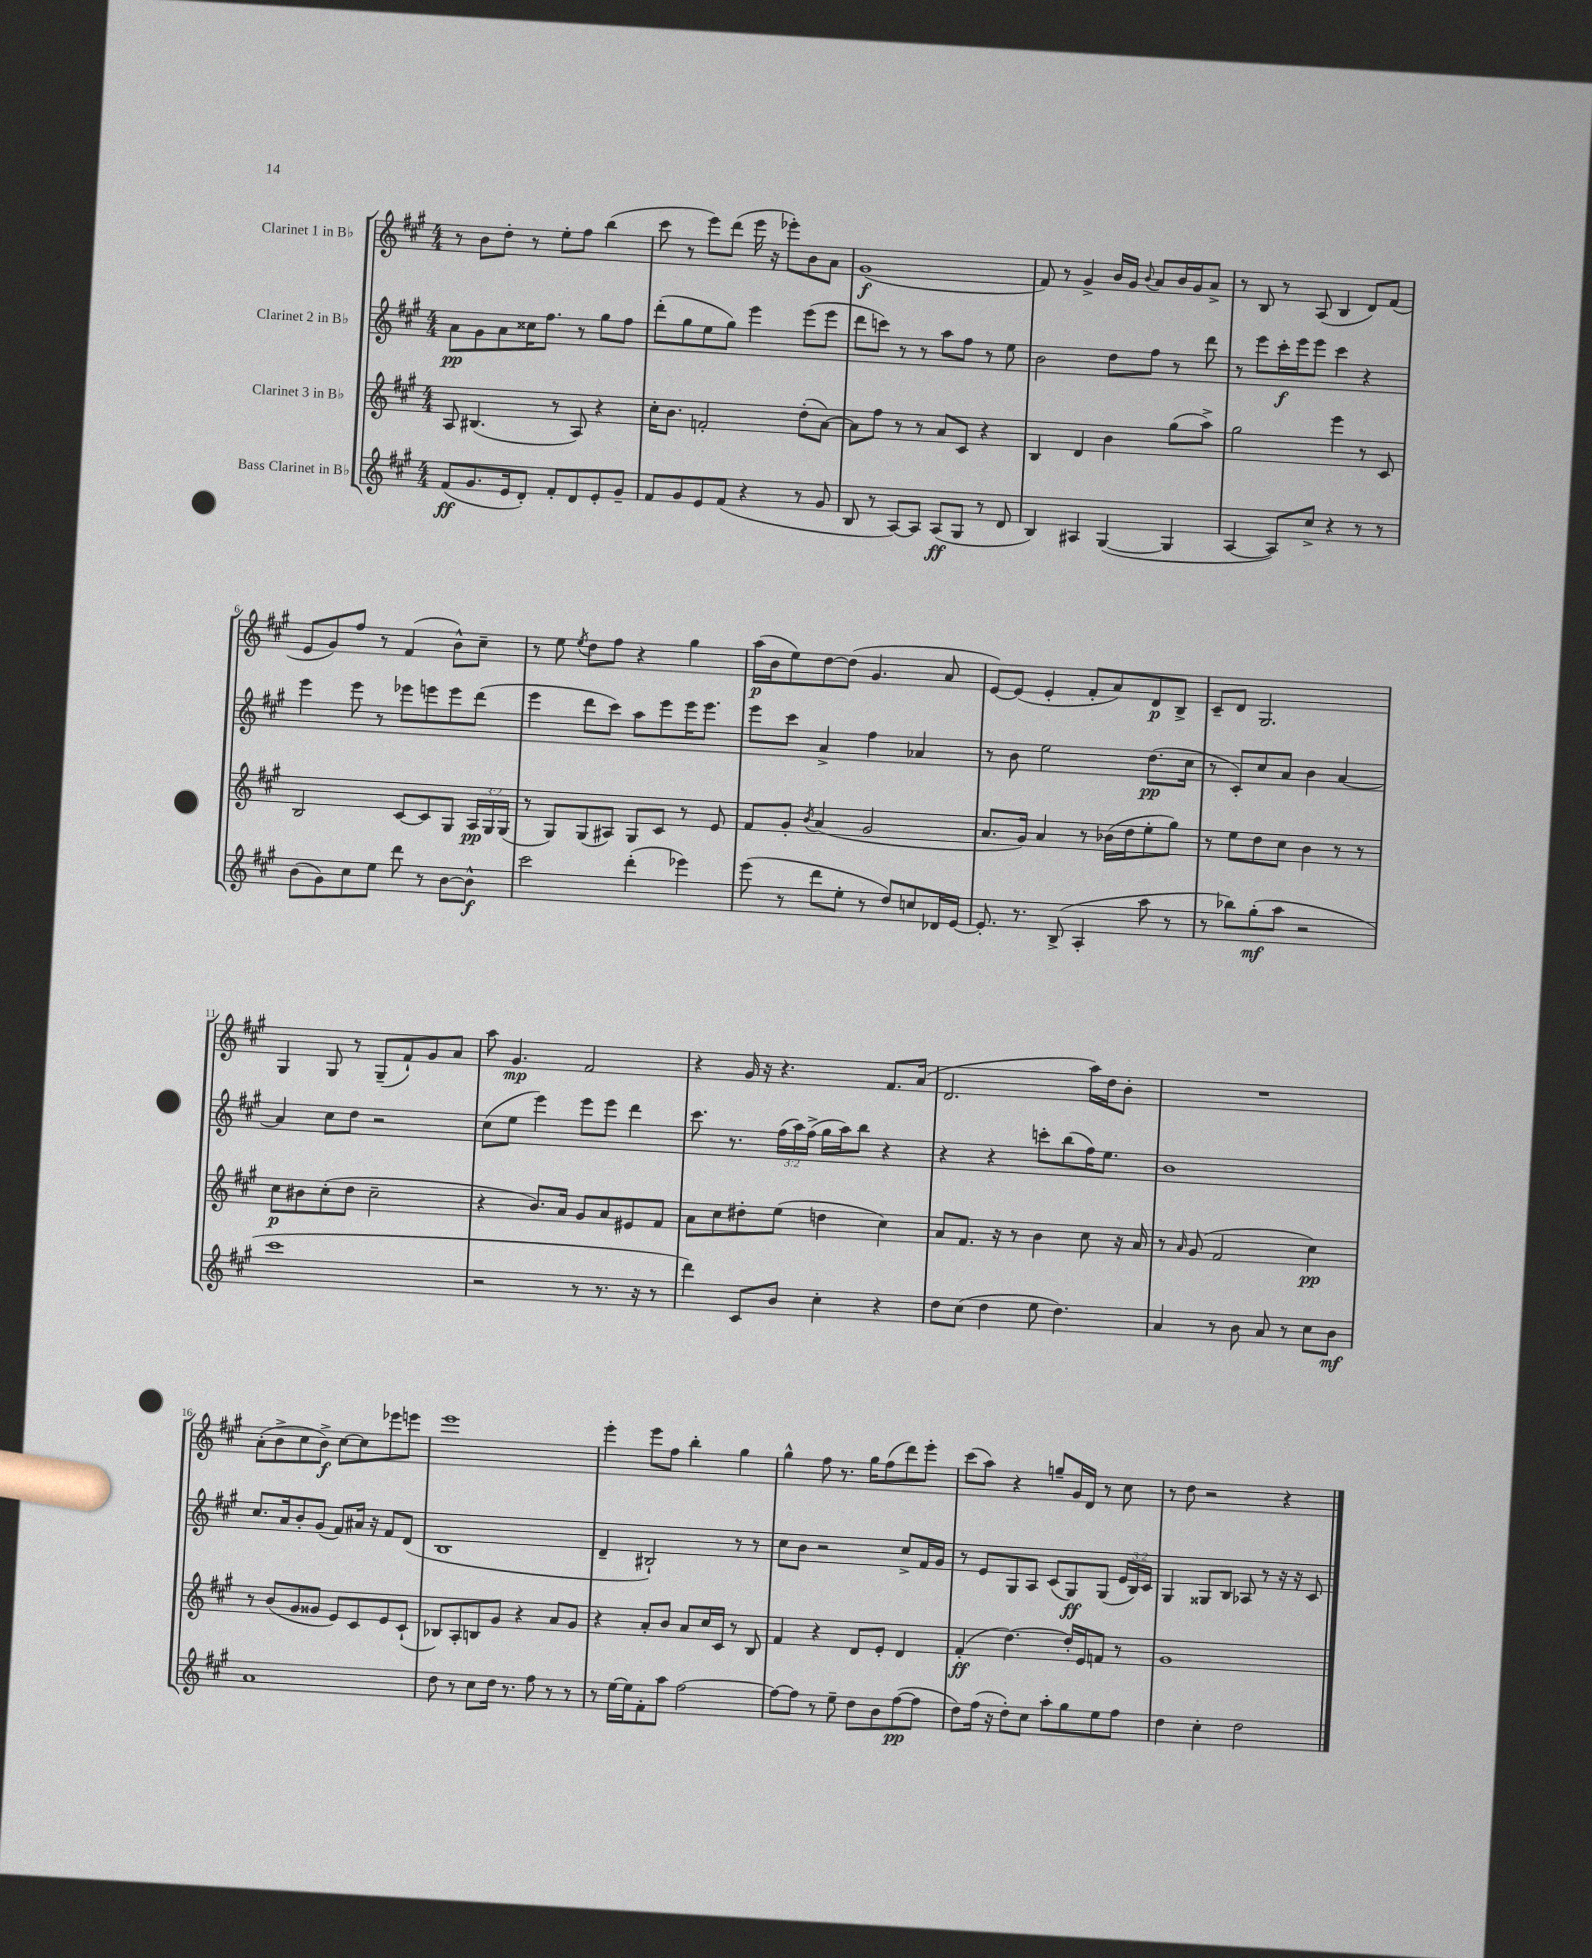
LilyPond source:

<<
\new StaffGroup <<
\new Staff = "s0" \with { instrumentName = "Clarinet 1 in Bb" } {
    \clef treble \key a \major \numericTimeSignature \time 4/4
    \autoBeamOff r8 b'8[ d''8]-. r8 e''8[-. fis''8] b''4( |
    cis'''8 r8 e'''8[) d'''8]( e'''16 r16 ees'''8[-.) b'8 a'8] |
    gis'1\f( |
    fis'8) r8 gis'4-> b'16[ gis'16] \appoggiatura { b'8 } a'8[ b'16 gis'16 a'8]-> |
    r8 b8 r8 a8( b4 d'8[) fis'8]( |
    e'8[ gis'8) fis''8] r8 fis'4( b'8[-^) cis''8]-- |
    r8 e''8 \acciaccatura { e''8 } d''8[ fis''8] r4 gis''4 |
    a''16[\p( b'16 e''8) d''8~ d''8]( gis'4. a'8 |
    e'8[~) e'8]( e'4-. fis'8[-. a'8) d'8\p b8]-> |
    cis'8[-- d'8] gis2. |
    gis4 gis8 r8 gis8[--( fis'8-!) gis'8 a'8] |
    a''8 gis'4.\mp fis'2 |
    r4 gis'16 r16 r4. fis'8.[ a'16]( |
    d'2. a''16[) d''16 b'8]-. |
    R1 |
    a'8[-.( b'8-> cis''8 b'8]->\f) cis''8[~ cis''8 ees'''8 e'''8] |
    e'''1 |
    e'''4-. e'''8[ fis''8] b''4-. gis''4 |
    gis''4-^ fis''8 r8. gis''16[ fis''8( d'''8) e'''8]-. |
    cis'''8[( a''8]) r4 g''8[-- gis'16 d'16] r8 cis''8 |
    r8 d''8 r2 r4 \bar "|." |
}
\new Staff = "s1" \with { instrumentName = "Clarinet 2 in Bb" } {
    \clef treble \key a \major \numericTimeSignature \time 4/4 \override Staff.TupletNumber.text = #tuplet-number::calc-fraction-text
    \autoBeamOff a'8[\pp gis'8 a'8 cisis''16 fis''8.] r8 gis''8[ fis''8] |
    d'''8[-.( gis''8 e''8 gis''8]) e'''4 e'''8[( e'''8] |
    d'''8[ c'''8]) r8 r8 a''8[ fis''8] r8 e''8 |
    b'2 d''8[ fis''8] r8 d'''8 |
    r8 e'''8[ cis'''16-.\f e'''16 e'''8] cis'''4 r4 |
    e'''4 e'''8 r8 ees'''8[ e'''8 e'''8 d'''8]( |
    e'''4 d'''8[ cis'''8]) a''8[ e'''8 e'''16 e'''8.] |
    e'''8[ cis'''8] a'4-> fis''4 aes'4 |
    r8 b'8 e''2 d''8.[\pp( cis''16] |
    r8 cis'8[-.) cis''8 a'8] b'4 a'4~ |
    a'4 cis''8[ d''8] r2 |
    cis''8[( e''8] e'''4) e'''8[ e'''8] d'''4 |
    cis'''8. r8. \tuplet 3/2 { fis''16[( a''16) fis''16]->( } gis''16[ a''16) b''8] r4 |
    r4 r4 c'''8[-. b''8( fis''16) e''8.] |
    b'1 |
    cis''8.[ a'16 b'8-. gis'8]( fis'8[) ais'16] r16 fis'8[ d'8]( |
    b1 |
    d'4-- bis2-!) r8 r8 |
    cis''8[ b'8] r2 cis''8[-> fis'16 gis'16] |
    r8 e'8[ gis8 a8] cis'8[( gis8\ff) gis8]( \tuplet 3/2 { e'16[ b16) cis'16] } |
    gis4 gisis8[ b8] aes8 r8 r16 r16 cis'8 \bar "|." |
}
\new Staff = "s2" \with { instrumentName = "Clarinet 3 in Bb" } {
    \clef treble \key a \major \numericTimeSignature \time 4/4 \override Staff.TupletNumber.text = #tuplet-number::calc-fraction-text
    \autoBeamOff a8 bis4.( r8 a8) r4 |
    cis''16[-. b'8.] f'2-. d''8[-.( a'8]~) |
    a'8[ fis''8] r8 r8 a'8[ cis'8] r4 |
    b4 d'4 b'4 gis''8[( a''8]->) |
    gis''2 e'''4 r8 cis'8 |
    b2 cis'8[~ cis'8 gis8] \tuplet 3/2 { a16[\pp gis16 gis16]( } |
    r8 gis8[) gis8( ais8]) gis8[ cis'8] r8 e'8 |
    fis'8[ gis'8]-. \acciaccatura { b'8 } a'4( gis'2 |
    a'8.[ gis'16]) a'4 r8 bes'16[( d''16 e''8-. gis''8]) |
    r8 e''8[ d''8 cis''8] b'4 r8 r8 |
    cis''8[\p bis'8 cis''8-.( d''8] cis''2-- |
    r4 b'8.[) a'16] gis'8[ a'8 eis'8 fis'8] |
    a'8[ cis''8 dis''8-. e''8]( d''4 cis''4) |
    a'8[ fis'8.] r16 r8 b'4 cis''8 r16 a'16 |
    r8 \grace { a'16 } gis'8( fis'2 cis''4\pp) |
    r8 b'8[( gis'8 gisis'8] e'8[) cis'8 e'8 cis'8]-!( |
    bes8[) a8-. b8 gis'8] r4 a'8[ gis'8] |
    r4 a'8[-. b'8] a'8[ cis''16 cis'16] r8 b8 |
    fis'4 r4 d'8[ e'8]-. d'4 |
    fis'4-.\ff( d''4.~) d''16[-. e'16 f'8] r8 |
    gis'1 \bar "|." |
}
\new Staff = "s3" \with { instrumentName = "Bass Clarinet in Bb" } {
    \clef treble \key a \major \numericTimeSignature \time 4/4
    \autoBeamOff fis'8[\ff( gis'8. e'16 d'8]-.) fis'8[-. d'8 e'8-. gis'8]-- |
    fis'8[ gis'8 e'8 fis'8]( r4 r8 gis'8 |
    b8 r8 a8[~) a8] a8[\ff( gis8] r8 d'8 |
    b4) ais4 gis4~( gis4 |
    a4~ a8[) cis''8]-> r4 r8 r8 |
    b'8[( gis'8) cis''8 e''8] d'''8 r8 b'8[~ b'8]-^\f |
    cis'''2 d'''4-.( ees'''4) |
    e'''8( r8 d'''8[ e''8]-. r8 d''8[) c''8 des'16 e'16]~ |
    e'8.-. r8. b8->( a4-. a''8 r8 |
    r8 bes''8[) gis''8-.\mf( a''8] r2 |
    cis'''1 |
    r2 r8 r8. r16 r8 |
    d'''4) cis'8[ b'8] cis''4-. r4 |
    d''8[ cis''8]( d''4 e''8 d''4.) |
    a'4 r8 b'8 a'8 r8 cis''8[ b'8]\mf |
    a'1 |
    d''8 r8 cis''8[ d''16] r8. fis''8 r8 r8 |
    r8 e''16[~ e''16 fis'8-. a''8] fis''2~ |
    fis''8[~ fis''8] r8 e''8-- d''8[ b'8 fis''8~\pp( fis''8] |
    d''8[) fis''16]( r16 d''8[-.) cis''8] a''8[-. gis''8 e''8 fis''8] |
    d''4 cis''4-. d''2 \bar "|." |
}
>>
>>
